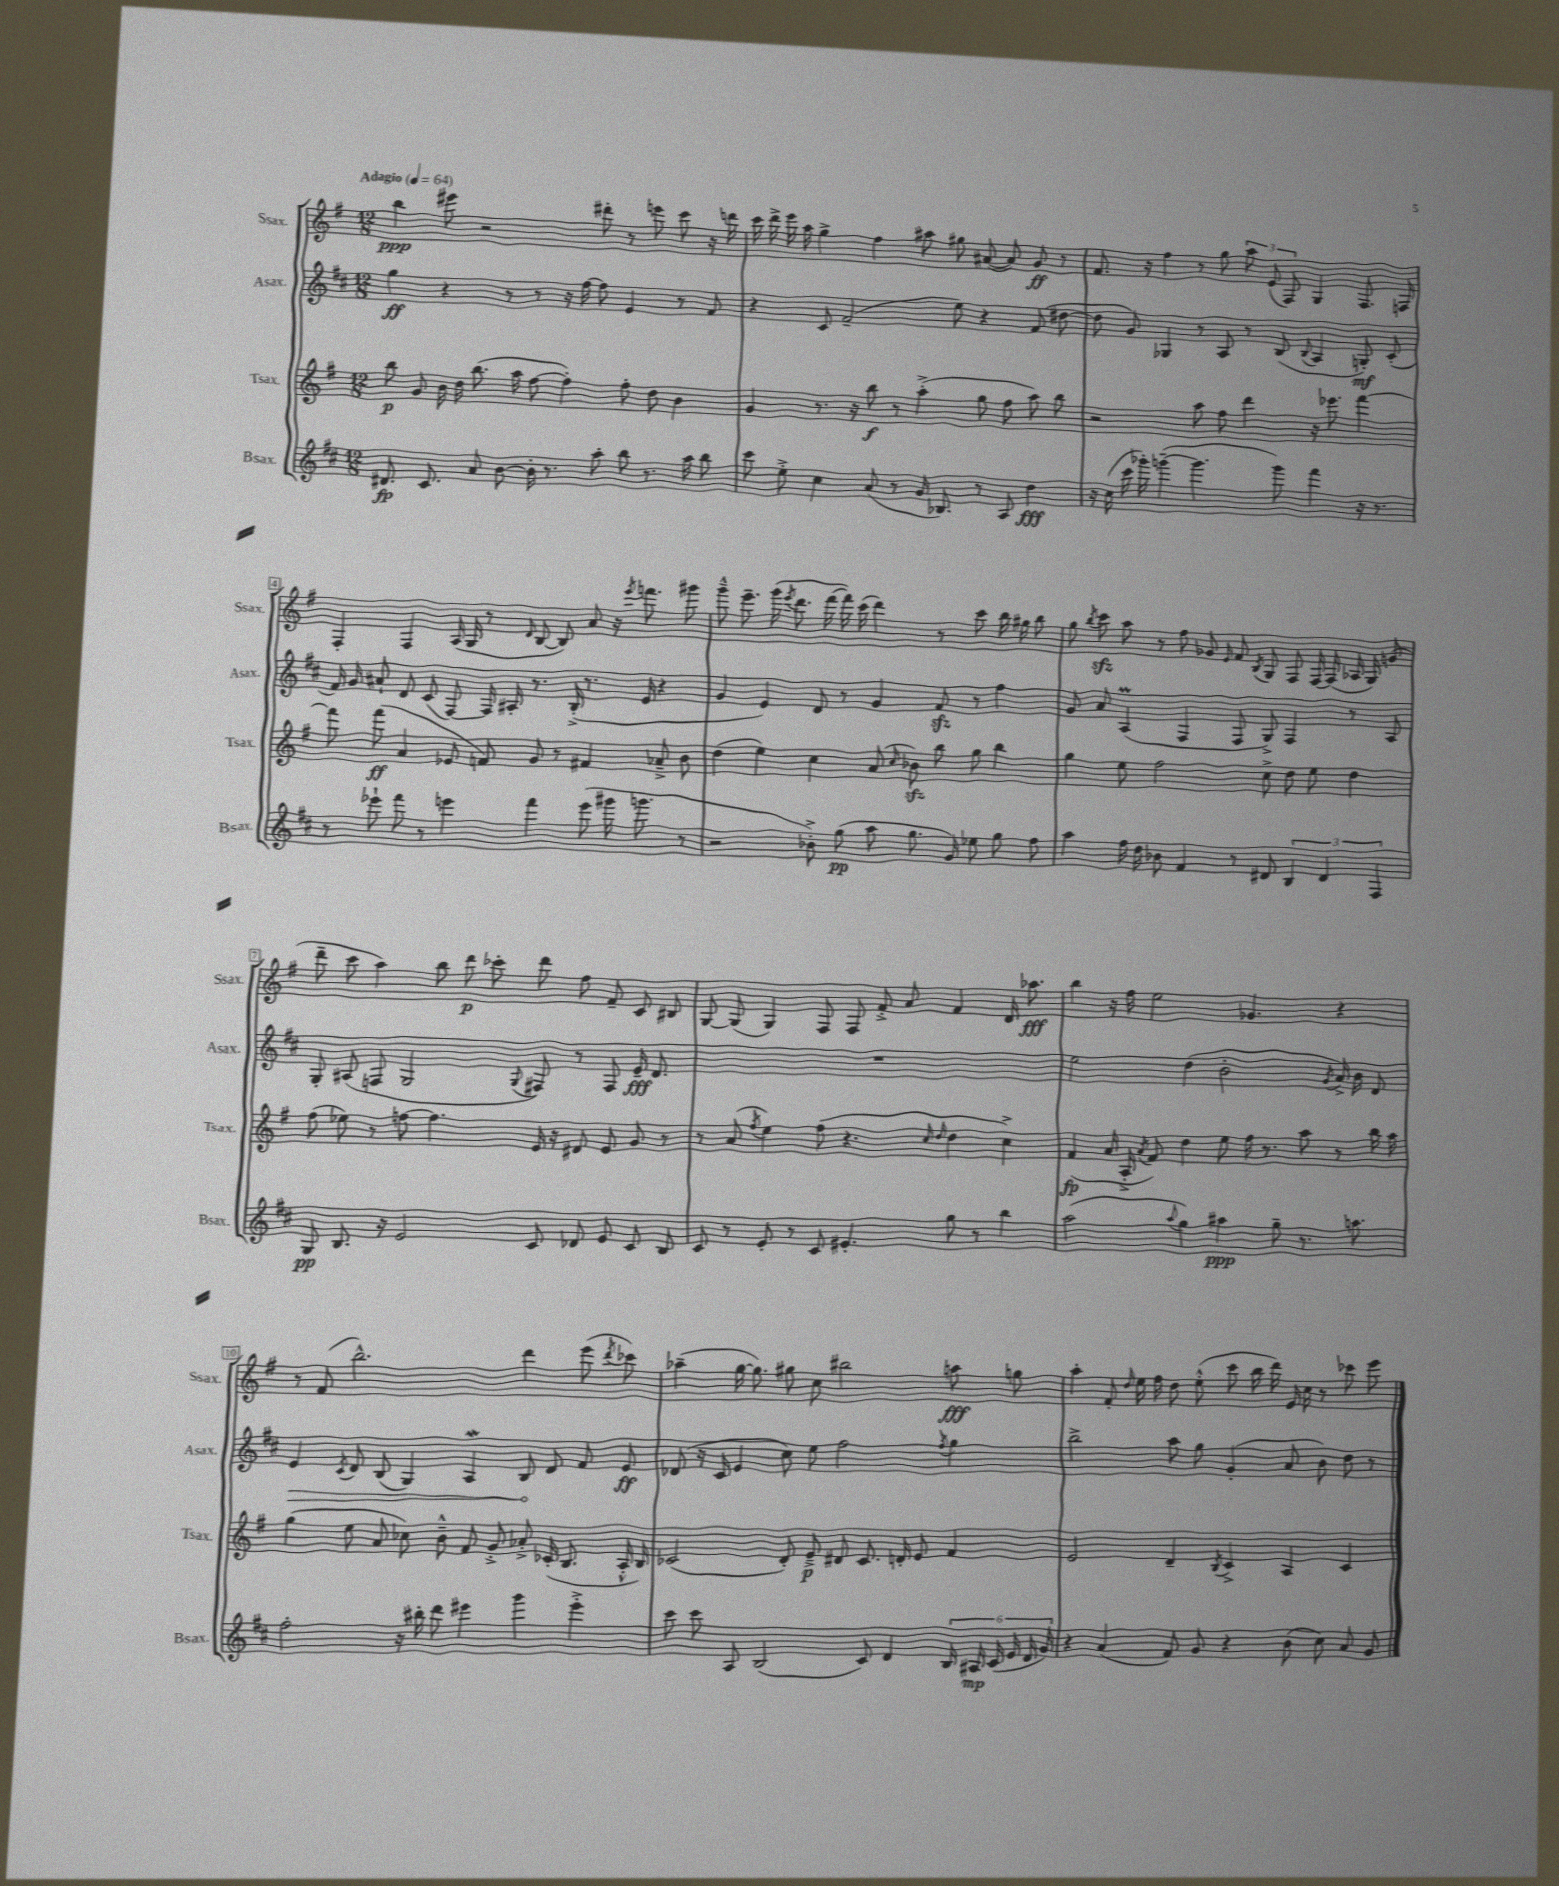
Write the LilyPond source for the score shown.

<<
\new StaffGroup <<
\new Staff = "s0" \with { instrumentName = "Ssax." shortInstrumentName = "Ssax." } {
    \clef treble \key g \major \numericTimeSignature \time 12/8 \tempo "Adagio" 4 = 64
    \autoBeamOff b''4\ppp eis'''8 r2 dis'''8-. r8 e'''8 c'''8 r16 d'''16 |
    c'''16 d'''16-> e'''16 a''16 g''4-> fis''4 ais''8 gis''8 ais'8~( ais'8) g'8\ff r8 |
    fis'8. r16 fis''4 r8 g''8 \tuplet 3/2 { a''8 e'8( fis8) } g4 fis8. f16 |
    fis4-. fis4 a16( g16 r8 \grace { d'16 } b8~ b8) a'8 r16 \acciaccatura { e'''8 } f'''8. gis'''8 |
    g'''8---^ e'''8.-- g'''16( \acciaccatura { e'''8 } d'''8. fis'''16~ fis'''16) c'''16( d'''4) r8 c'''8 b''16 gis''16 b''8 |
    g''8 \acciaccatura { b''8 } c'''8\sfz a''8 r8 fis''8 ges'8 \grace { e'16 } fis'8 \acciaccatura { b8 } g8 fis8 fis16~ fis16( aes16 g16) g'8( |
    d'''8-- c'''8 a''4) b''8 d'''8\p ces'''8-. d'''8 fis''8 fis'8-- c'8 bis8 |
    g8~ g8( g4) fis8 fis8 fis'8-.-> a'8 fis'4 d'16 aes''8.\fff |
    b''4 r16 fis''16 e''2 ges'4. r4 |
    r8 fis'8( b''2.-^) d'''4 e'''8( \acciaccatura { d'''8 } ces'''8) |
    aes''4--( g''16~ g''8.) gis''8 c''8 bis''2 a''8\fff g''8 |
    a''4-. fis'8-. \grace { d''16 } e''16 fis''16 d''8 e''8-.-^( c'''8 b''16 d'''16) e'16 c''16 r8 ces'''8 e'''8 \bar "|." |
}
\new Staff = "s1" \with { instrumentName = "Asax." shortInstrumentName = "Asax." } {
    \clef treble \key d \major \numericTimeSignature \time 12/8
    \autoBeamOff g''4\ff r4 r8 r8 r16 fis''16~ fis''8 e'4 r8 fis'8 |
    r4 cis'8 fis'2--( e''8) r4 fis'8( dis''8~ |
    dis''8 g'8) ges4 r8 a8 r8 b8( \appoggiatura { b8 } a4 g8-.\mf) cis'8-.( |
    fis'16) g'16 ais'8-! d'8 cis'8( fis8~) fis16 ais16-. r8. b16-.->( r8. e'16 r4 |
    g'4 e'4) d'8 r8 g'4 fis'8\sfz r8 fis''4 |
    g'8 a'8 a4\prall( fis4 fis8 g8->) fis4 r8 a8 |
    g8-. ais8( f8 g2 \appoggiatura { g8 } fis8) r8 fis8 e'16--\fff d'8. |
    R1. |
    e''2 d''4( b'2-. \acciaccatura { g'8 } a'16->) b'16 d'8 |
    \once \override Hairpin.circled-tip = ##t e'4\> \acciaccatura { cis'8 } d'8 b8( g4) a4\mordent b8\! d'8 fis'8 e'8\ff |
    des'8( r16 cis'16 e'4 cis''8) e''8 fis''2 \acciaccatura { fis''8 } g''4 |
    b''2-> a''8 g''8 g'4-.( a'8 b'8) d''8 r8 \bar "|." |
}
\new Staff = "s2" \with { instrumentName = "Tsax." shortInstrumentName = "Tsax." } {
    \clef treble \key g \major \numericTimeSignature \time 12/8
    \autoBeamOff b''8\p g'8 b'16 d''16 b''8.( a''16 fis''8~ fis''4-.) fis''8-. d''8 b'4 |
    g'4 r8. r16 b''8\f r8 a''4-.->( g''8 fis''8 a''8) b''8 |
    r2 a''8 fis''8 d'''4 r16 ees'''8. fis'''4~ |
    fis'''8 fis'''8\ff( a'4 ees'8 f'8) g'8 r8 fis'4 aes'8---> b'8 |
    d''4( e''4) c''4 a'8( \grace { c''16 } bes'8\sfz) b''8 g''8 b''4 |
    g''4 e''8 fis''2 c''8-> d''8 e''8 d''4 |
    fis''8( ees''8) r8 f''8~ f''4. e'16 r16 dis'8 e'8 g'8 r8 |
    r8 a'8( \acciaccatura { fis''8 } e''4) fis''8( r4. \grace { c''16 d''16 } d''4 c''4->) |
    fis'4\fp( a'16 a16-.-> \acciaccatura { a'8 } fis'8) d''4 e''8 fis''16 r8. a''8 r8 b''16 a''16 |
    g''4( e''8 a'8 ces''8) b'8---^ fis'8 g'8-.-> aes'8-.-> ces'16-.( b8. a16-.-^ b16) |
    ces'2( d'8-.) e'8--->\p dis'8 ces'8. d'16-. e'8 fis'4 |
    e'2 d'4-- \acciaccatura { b8 } c'4-> a4 c'4 \bar "|." |
}
\new Staff = "s3" \with { instrumentName = "Bsax." shortInstrumentName = "Bsax." } {
    \clef treble \key d \major \numericTimeSignature \time 12/8
    \autoBeamOff dis'8.\fp cis'8. a'8 b'8~ b'16-. r8. a''8-. b''8 r8. a''16 b''8 |
    cis'''8 e''8-.-> cis''4 a'8( r8 g'16 bes8.) r8 a8 d''4\fff |
    r16 cis''16( cis'''16 ges'''16-.) g'''4~--( g'''4. g'''8) fis'''4 r16 r8. |
    r8 ees'''8-! fis'''8 r8 e'''4 fis'''4 e'''8( gis'''16 g'''8. r8 |
    r2 bes'8-.->) g''8\pp( a''8 g''8. g'16) ees''8 g''8 fis''8 |
    a''4 fis''16 d''16 bes'8 fis'4 r8 dis'8 \tuplet 3/2 { b4 dis'4 fis4 } |
    g8\pp b8. r16 e'2 cis'8 des'8 e'8 cis'8 b8 |
    cis'8 r8 e'8-. r8 cis'8 eis'4.-. g''8 r8 b''4 |
    a''2( \appoggiatura { a''8 } g''4) ais''4\ppp g''8-- r8. a''8. |
    fis''2-. r16 bis''16-. d'''8 eis'''4 g'''4 eis'''4-.-> |
    cis'''8 cis'''8 a8 b2( cis'8) d'4 \tuplet 6/4 { b16 ais16\mp cis'16( e'16 d'16 g'16) } |
    r4 a'4( fis'8) g'8 r4 b'8( cis''8) a'8 g'8 \bar "|." |
}
>>
>>
\layout { \context { \Score \override BarNumber.stencil = #(make-stencil-boxer 0.1 0.3 ly:text-interface::print) } }
